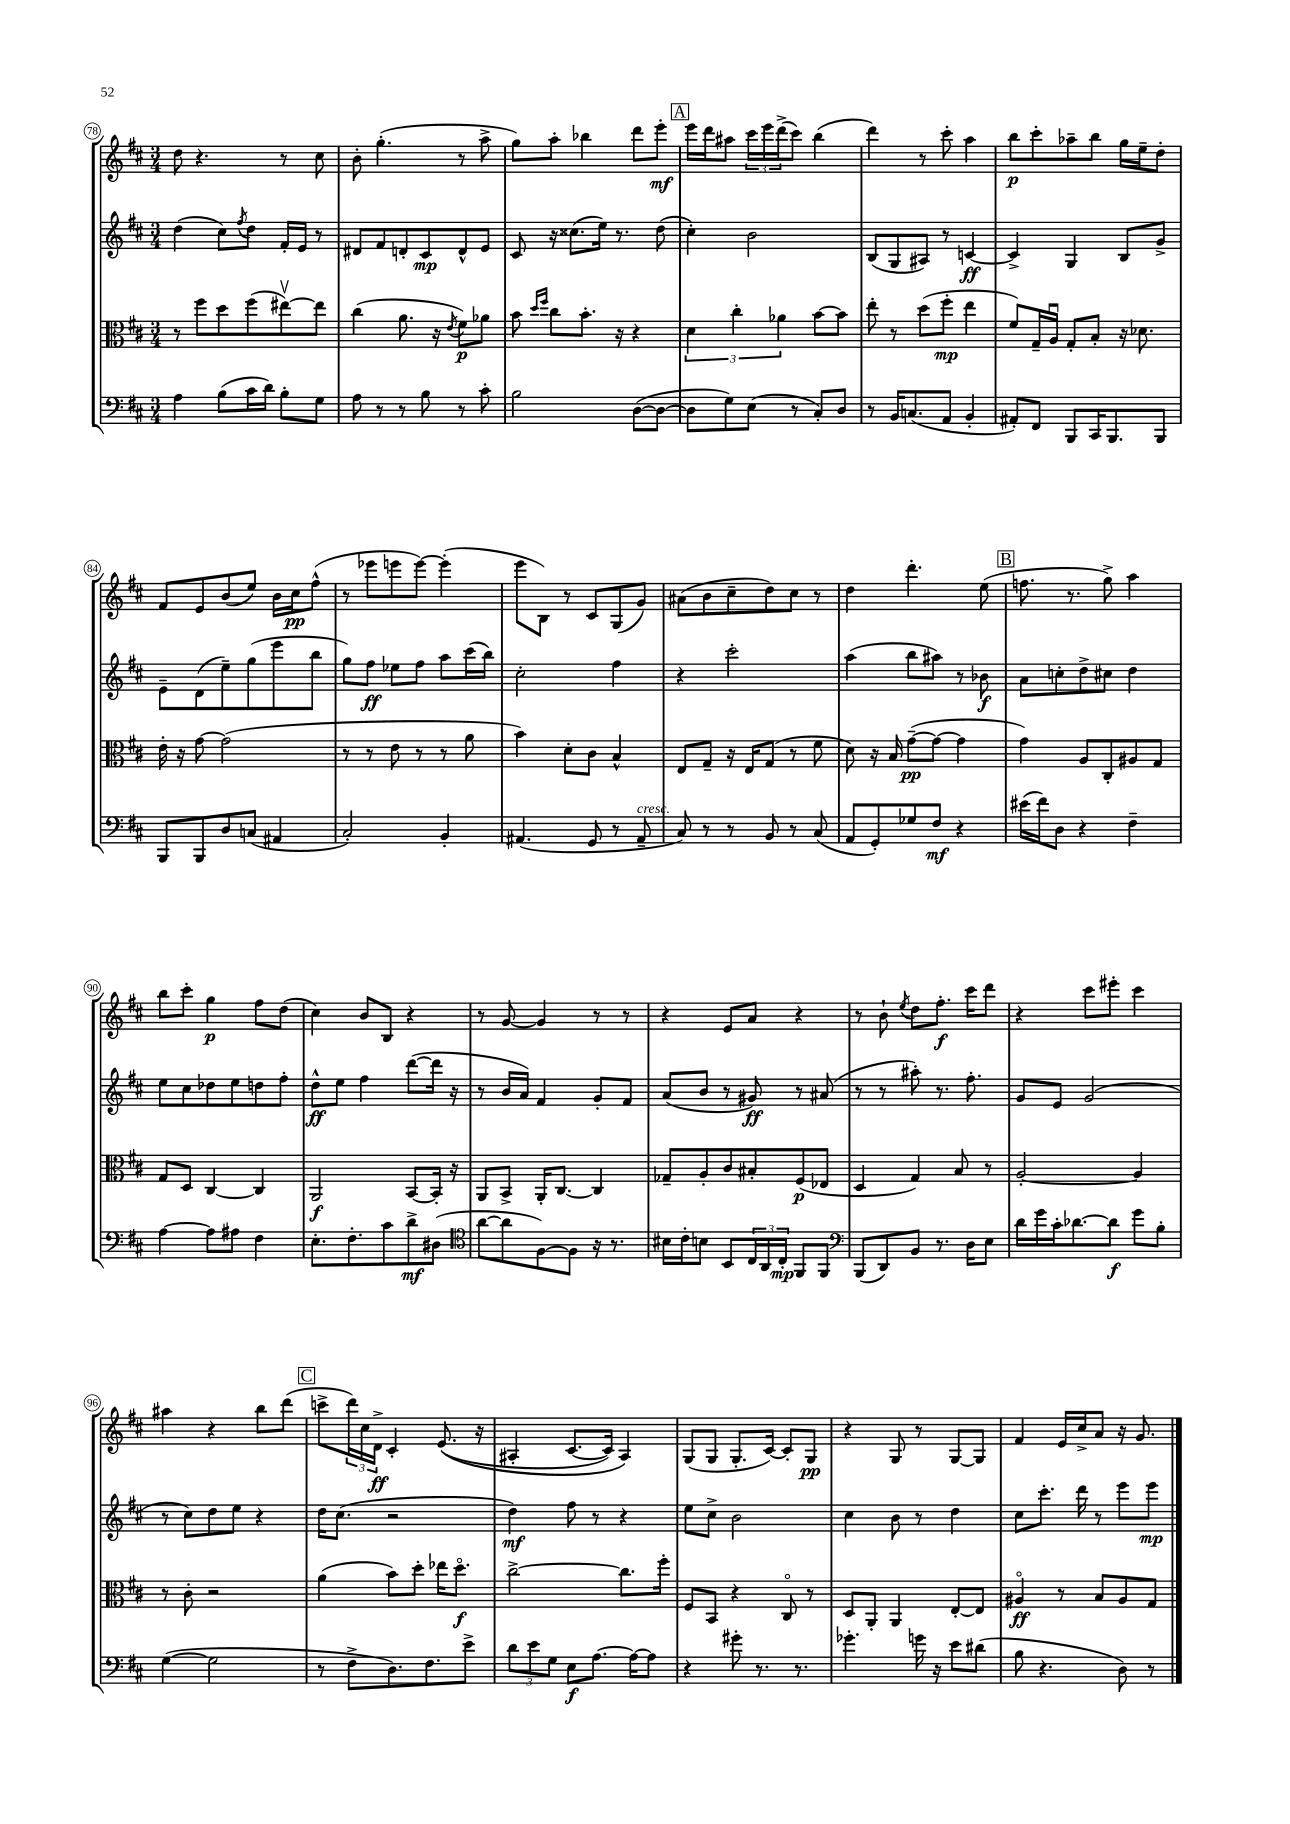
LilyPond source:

<<
\new StaffGroup <<
\new Staff = "s0" {
    \clef treble \key d \major \numericTimeSignature \time 3/4
    d''8 r4. r8 cis''8 |
    b'8-. g''4.-.( r8 a''8-> |
    g''8) a''8-. bes''4 d'''8 e'''8-.\mf |
    \mark \markup { \box "A" } e'''16 d'''16 ais''8 \tuplet 3/2 { cis'''16 e'''16 d'''16->( } cis'''8) b''4( |
    d'''4) r8 cis'''8-. a''4 |
    b''8\p cis'''8-. aes''8-- b''8 g''16 e''16-- d''8-. |
    fis'8 e'8 b'8( e''8) b'16 cis''16\pp fis''8-^( |
    r8 ees'''8 e'''8 e'''8~) e'''4-.( |
    e'''8 b8) r8 cis'8 g8( g'8) |
    ais'8( b'8 cis''8-- d''8) cis''8 r8 |
    d''4 d'''4.-. e''8( |
    \mark \markup { \box "B" } f''8. r8. g''8->) a''4 |
    b''8 cis'''8-. g''4\p fis''8 d''8( |
    cis''4) b'8 b8 r4 |
    r8 g'8~ g'4 r8 r8 |
    r4 e'8 a'8 r4 |
    r8 b'8-! \acciaccatura { e''8 } d''8 fis''8.-.\f cis'''16 d'''8 |
    r4 cis'''8 eis'''8-. cis'''4 |
    ais''4 r4 b''8 d'''8( |
    \mark \markup { \box "C" } c'''8-> \tuplet 3/2 { d'''16) cis''16 d'16->\ff } cis'4-. e'8.(\( r16 |
    ais4-. cis'8.~ cis'16) ais4\) |
    g8( g8 g8.-. cis'16~) cis'8-. g8\pp |
    r4 g8 r8 g8~ g8 |
    fis'4 e'16 cis''16-> a'8 r16 g'8. \bar "|." |
}
\new Staff = "s1" {
    \clef treble \key d \major \numericTimeSignature \time 3/4
    d''4( cis''8) \acciaccatura { fis''8 } d''8 fis'16-. e'16 r8 |
    dis'8 fis'8 d'8-. cis'8\mp d'8-^ e'8 |
    cis'8 r16 cisis''8.( e''16) r8. d''8( |
    \mark \markup { \box "A" } cis''4-.) b'2 |
    b8( g8 ais8) r8 c'4~\ff |
    c'4-> g4 b8 g'8-> |
    e'8-- d'8( e''8--) g''8( e'''8 b''8 |
    g''8) fis''8\ff ees''8 fis''8 a''8 cis'''16( b''16) |
    cis''2-. fis''4 |
    r4 cis'''2-. |
    a''4( b''8 ais''8) r8 bes'8\f |
    \mark \markup { \box "B" } a'8 c''8-. d''8-> cis''8 d''4 |
    e''8 cis''8 des''8 e''8 d''8 fis''8-. |
    d''8-^\ff e''8 fis''4 d'''8~( d'''16 r16 |
    r8 b'16 a'16) fis'4 g'8-. fis'8 |
    a'8( b'8 r8 gis'8\ff) r8 ais'8( |
    r8 r8 ais''8-.) r8. fis''8.-. |
    g'8 e'8 g'2( |
    r8 cis''8) d''8 e''8 r4 |
    \mark \markup { \box "C" } d''16 cis''8.( r2 |
    d''4\mf) fis''8 r8 r4 |
    e''8 cis''8-> b'2 |
    cis''4 b'8 r8 d''4 |
    cis''8 cis'''8.-. d'''16 r8 e'''8 e'''8\mp \bar "|." |
}
\new Staff = "s2" {
    \clef alto \key d \major \numericTimeSignature \time 3/4
    r8 fis''8 d''8 fis''8( eis''8~\upbow) eis''8 |
    cis''4( a'8. r16 \acciaccatura { e'8 } fis'8\p) aes'8 |
    b'8 \grace { d''16 fis''16 } cis''8 b'8.-. r16 r4 |
    \mark \markup { \box "A" } \tuplet 3/2 { d'4 cis''4-. aes'4 } b'8~ b'8 |
    e''8-. r8 d''8( fis''8-.\mp e''4 |
    fis'8) g16-- a16\downbow g8-. b8-. r16 des'8. |
    e'16-. r16 g'8~ g'2( |
    r8 r8 e'8 r8 r8 a'8 |
    b'4) d'8-. cis'8 b4-^ |
    e8 g8-- r16 e16 g8( r8 fis'8 |
    d'8) r16 b16 g'8~--\pp( g'8~ g'4 |
    \mark \markup { \box "B" } g'4) a8 cis8-. ais8 g8 |
    g8 d8 cis4~ cis4 |
    a,2\f b,8~ b,16-. r16 |
    a,8 b,8-> a,16-. cis8.~ cis4 |
    ges8-- a8-. cis'8 bis8-. fis8\p( ees8 |
    d4 g4) b8 r8 |
    a2~-. a4 |
    r8 cis'8-. r2 |
    \mark \markup { \box "C" } a'4( b'8) d''8-. ees''16 d''8.\flageolet\f |
    cis''2~-> cis''8. fis''16-. |
    fis8 b,8 r4 cis8\flageolet r8 |
    d8 a,8-. a,4 e8~-. e8 |
    ais4\flageolet\ff r8 b8 ais8 g8 \bar "|." |
}
\new Staff = "s3" {
    \clef bass \key d \major \numericTimeSignature \time 3/4
    a4 b8( cis'16 d'16) b8-. g8 |
    a8 r8 r8 b8 r8 cis'8-. |
    b2 d8~( d8~ |
    \mark \markup { \box "A" } d8 g8) e8( r8 cis8-.) d8 |
    r8 b,16 c8.( a,8 b,4-. |
    ais,8-.) fis,8 b,,8 cis,16 b,,8. b,,8 |
    b,,8 b,,8 d8 c8( ais,4 |
    cis2-.) b,4-. |
    ais,4.( g,8 r8 ais,8--^\markup { \italic "cresc." } |
    cis8) r8 r8 b,8 r8 cis8( |
    a,8 g,8-.) ges8 fis8\mf r4 |
    \mark \markup { \box "B" } eis'16( fis'16) d8 r4 fis4-- |
    a4~ a8 ais8 fis4 |
    e8.-. fis8.-. cis'8 d'8->\mf dis8( |
    \clef tenor a'8~ a'8 fis8~) fis8 r16 r8. |
    bis16 cis'16-. b8 b,8 \tuplet 3/2 { cis16 a,16 cis16-.\mp } fis,8 fis,8 |
    \clef bass b,,8( d,8) b,8 r8. d16 e8 |
    d'16 g'16 cis'16-. des'8.~ des'8\f g'8 b8-. |
    g4~( g2 |
    \mark \markup { \box "C" } r8 fis8-> d8.) fis8. e'8-> |
    \tuplet 3/2 { d'8 e'8 g8 } e8\f a8.~ a16~ a8 |
    r4 gis'8-. r8. r8. |
    ges'4.-. g'16 r16 e'8 dis'8( |
    b8 r4. d8) r8 \bar "|." |
}
>>
>>
\layout { \context { \Score currentBarNumber = #78 \override BarNumber.stencil = #(make-stencil-circler 0.1 0.3 ly:text-interface::print) } }
